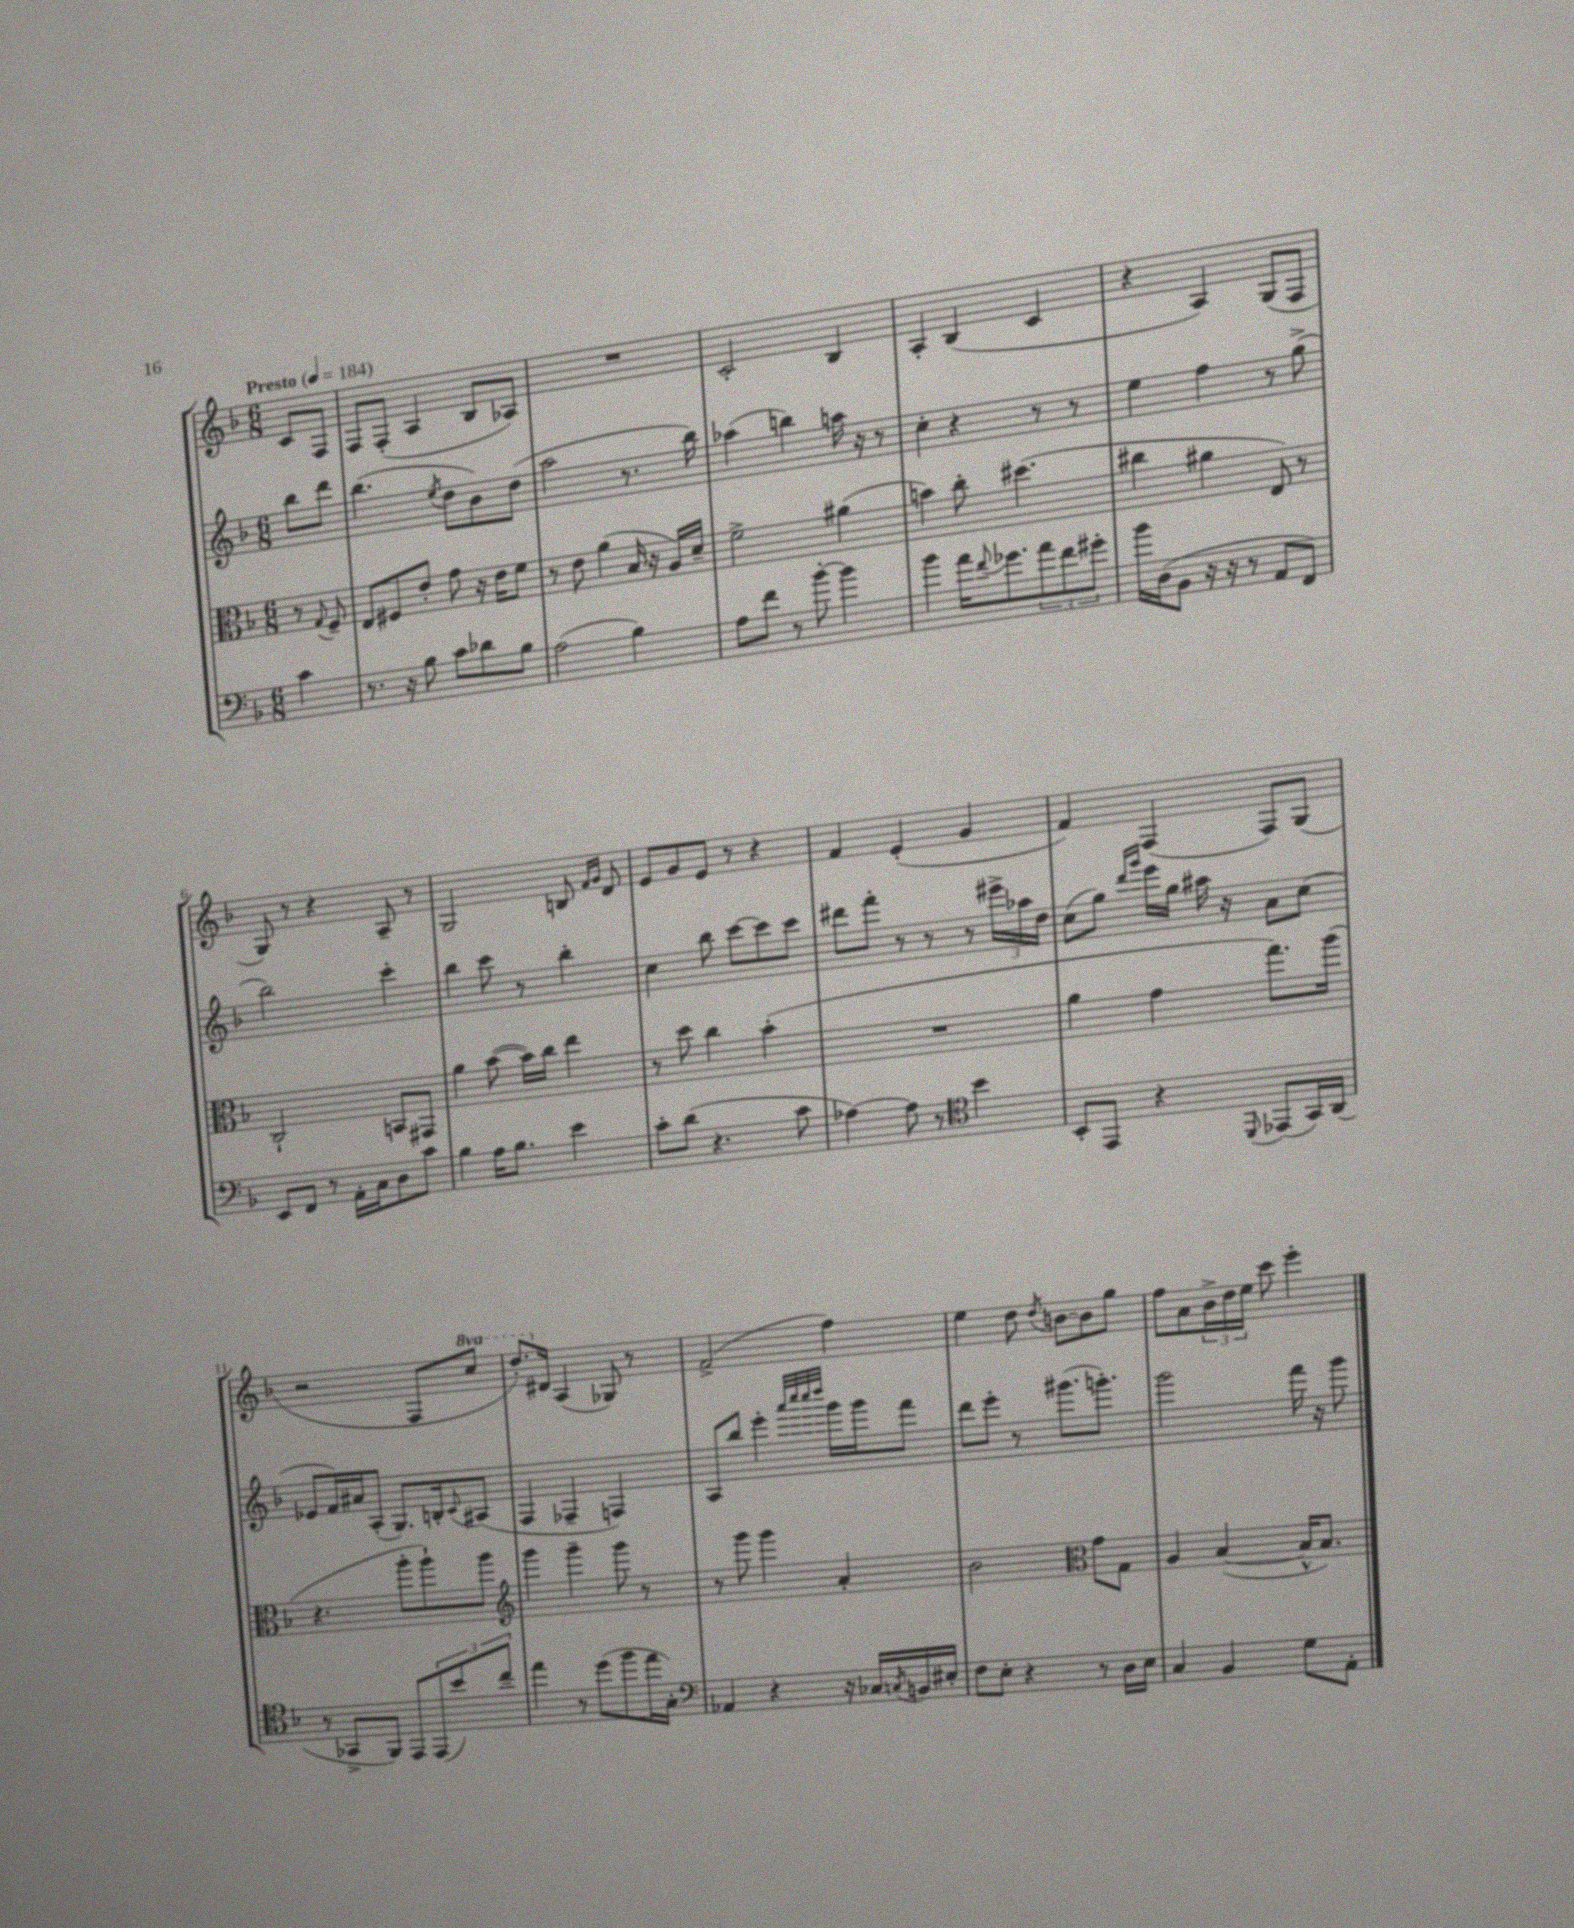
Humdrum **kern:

**kern	**kern	**kern	**kern
*part4	*part3	*part2	*part1
*staff4	*staff3	*staff2	*staff1
*clefF4	*clefC3	*clefG2	*clefG2
*k[b-]	*k[b-]	*k[b-]	*k[b-]
*M6/8	*M6/8	*M6/8	*M6/8
*MM184	*MM184	*MM184	*MM184
=	=	=	=
!	!	!	!LO:TX:a:B:t=Presto
4c\	8r	8bb-\L	8c/L
.	8qqG/	.	.
.	8F~/	8ddd\J	8F/J
=1	=1	=1	=1
8.r	8E/L	(4.bb-\	8F/L
.	8F#X/	.	(8F'/J
16r	.	.	.
8B-\	8e'/J	.	4A/
.	.	8qee/	.
8c\L	8g\	8dd\L	.
8d-X\	16r	8b-\)	8B-/L
.	16e\KL	.	.
8B-\J	8f\J	(8dd\J	8A-X/J)
=2	=2	=2	=2
(2A\	8r	2aa\	2.r
.	8e\	.	.
.	(4a\	.	.
4B-\)	16B-/	8.r	.
.	16r	.	.
.	16A/LL)	.	.
.	16d~/JJ	16bb-\)	.
=3	=3	=3	=3
8A\L	2f^\	(4aa-X\	2c'/
8f\J	.	.	.
8r	.	4bbn\)	.
[8b-'\	.	.	.
4b-\]	(4a#X\	16aan\	4B-/
.	.	16r	.
.	.	8r	.
=4	=4	=4	=4
4b-\	4bn\)	4cc'\	4A'/
16a\KL	8cc'\	4r	(4B-/
8qqf/	.	.	.
8.g-X\	.	.	.
.	(4.dd#X\	.	.
12a\	.	8r	4c/
12f\	.	.	.
.	.	8r	.
12g#X'\J	.	.	.
=5	=5	=5	=5
16b-\LL	4cc#X\	4ee\	4r
(16D\J	.	.	.
8BB-\J	.	.	.
16r	4a#X\	4ff\	4A/)
16r	.	.	.
8r	.	.	.
8AA/L	8E/)	8r	(8G/L
8FF/J)	8r	(8gg^\	8F/J
!!LO:LB:g=z
=6	=6	=6	=6
8EE/L	2C`/	2bb-\)	8G/)
8FF/J	.	.	8r
8r	.	.	4r
16AA'\LL	.	.	.
16C\J	.	.	.
8D\	8BBn/L	4ccc'\	8A~/
8c\J	8GG#X/J	.	8r
=7	=7	=7	=7
4B-\	4a\	4bb-\	2G/
16A\KL	([8b-\	8ccc\	.
8.B-\J	.	.	.
.	16b-\LL])	8r	.
.	16cc\JJ	.	.
4e\	4ee\	4bb-'\	8Bn/
.	.	.	16qqf/LL
.	.	.	16qqg/JJ
.	.	.	8d/
=8	=8	=8	=8
8c'\L	8r	4cc\	8e/L
(8d\J	8dd\	.	8g/
4.r	4cc\	8bb-\	8e/J
.	.	[8ccc\L	8r
.	(4b-'\	8ccc\]	4r
8c\	.	8ccc\J	.
=9	=9	=9	=9
[4A-X\)	2.r	8ddd#X\L	4f/
.	.	8fff'\J	.
8A-\]	.	8r	(4e'/
8r	.	8r	.
*clefC4	*	*	*
4b-\	.	8r	4g/
.	.	24eee#X^\LL	.
.	.	24aa-X\	.
.	.	24dd\JJ	.
=10	=10	=10	=10
8BB-'/L	4a\	(8cc\L	4f/)
8EE/J	.	8gg\J)	.
.	.	16qqddd/LL	.
.	.	16qqggg/JJ	.
4r	4g\	16eee\LL	(4F/
.	.	16gg\JJ	.
.	.	16aa#X\	.
.	.	16r	.
8qqDD/	.	.	.
(8EE-X/L	8.gg\L)	8a\L	8F/L)
16GG/L)	.	(8cc\J	(8G/J
(16AA/JJ	(16aa\Jk	.	.
!!LO:LB:g=z
=11	=11	=11	=11
8r	4.r	8e-X/L	2r
8GG-X^/L	.	16f/L)	.
.	.	16a#X/J	.
8FF/J)	.	(8A'/J	.
8EE/L	8aa'\L	8.G/L)	.
(12EE/	8aa`\)	.	8F/L
.	.	16Bn'/k	.
12b-/)	.	.	.
.	.	8qqc/	.
*	*	*	*8va
.	8aa\J	(8A#X/J	8ccc/J
12cc~/J	.	.	.
=12	=12	=12	=12
*	*clefG2	*	*
4ee\	4ggg\	4F/	8.ddd'/L)
*	*	*	*X8va
.	.	.	16d#X/Jk
8r	4ggg~\	4F-X~/	(4A/
(8dd\L	.	.	.
8ff\	8ggg\	4Fn/)	8G-X/)
16ee\L	8r	.	8r
16G'\JJ)	.	.	.
=13	=13	=13	=13
*clefF4	*	*	*
4AA-X/	8r	8A/L	(2f^/
.	8ggg\	8bb-/J	.
4r	4ggg\	4eee'\	.
.	.	32qqaaa/LLL	.
.	.	32qqcccc/	.
.	.	32qqcccc/	.
.	.	32qqdddd/JJJ	.
16r	4a'/	16ggg\LL	4ff\)
16C-X/LL	.	16ggg\J	.
8qCn/	.	.	.
16BBn/	.	8fff\J	.
16E#X'/JJ	.	.	.
=14	=14	=14	=14
8F\L	2b-\	8ddd\L	4ee\
8E'\J	.	8eee'\J	.
4r	.	8r	8dd\
.	.	.	8qdd/
.	.	(8.ggg#X\L	[8bn\L
*	*clefC3	*	*
8r	8g\L	.	8b\]
.	.	8.gggn'\J)	.
16D\LL	8G\J	.	8gg\J
16E\JJ	.	.	.
=15	=15	=15	=15
4C/	4A/	2ggg\	8ff\L
.	.	.	8a\
4BB-/	([4B-/	.	24b-^\L
.	.	.	24dd\
.	.	.	24ee\JJ
.	.	.	8ccc\
8G\L	16B-^^/KL]	16fff\	4eee'\
.	8.B-/J)	16r	.
8AA'\J	.	8ggg\	.
==	==	==	==
*-	*-	*-	*-
